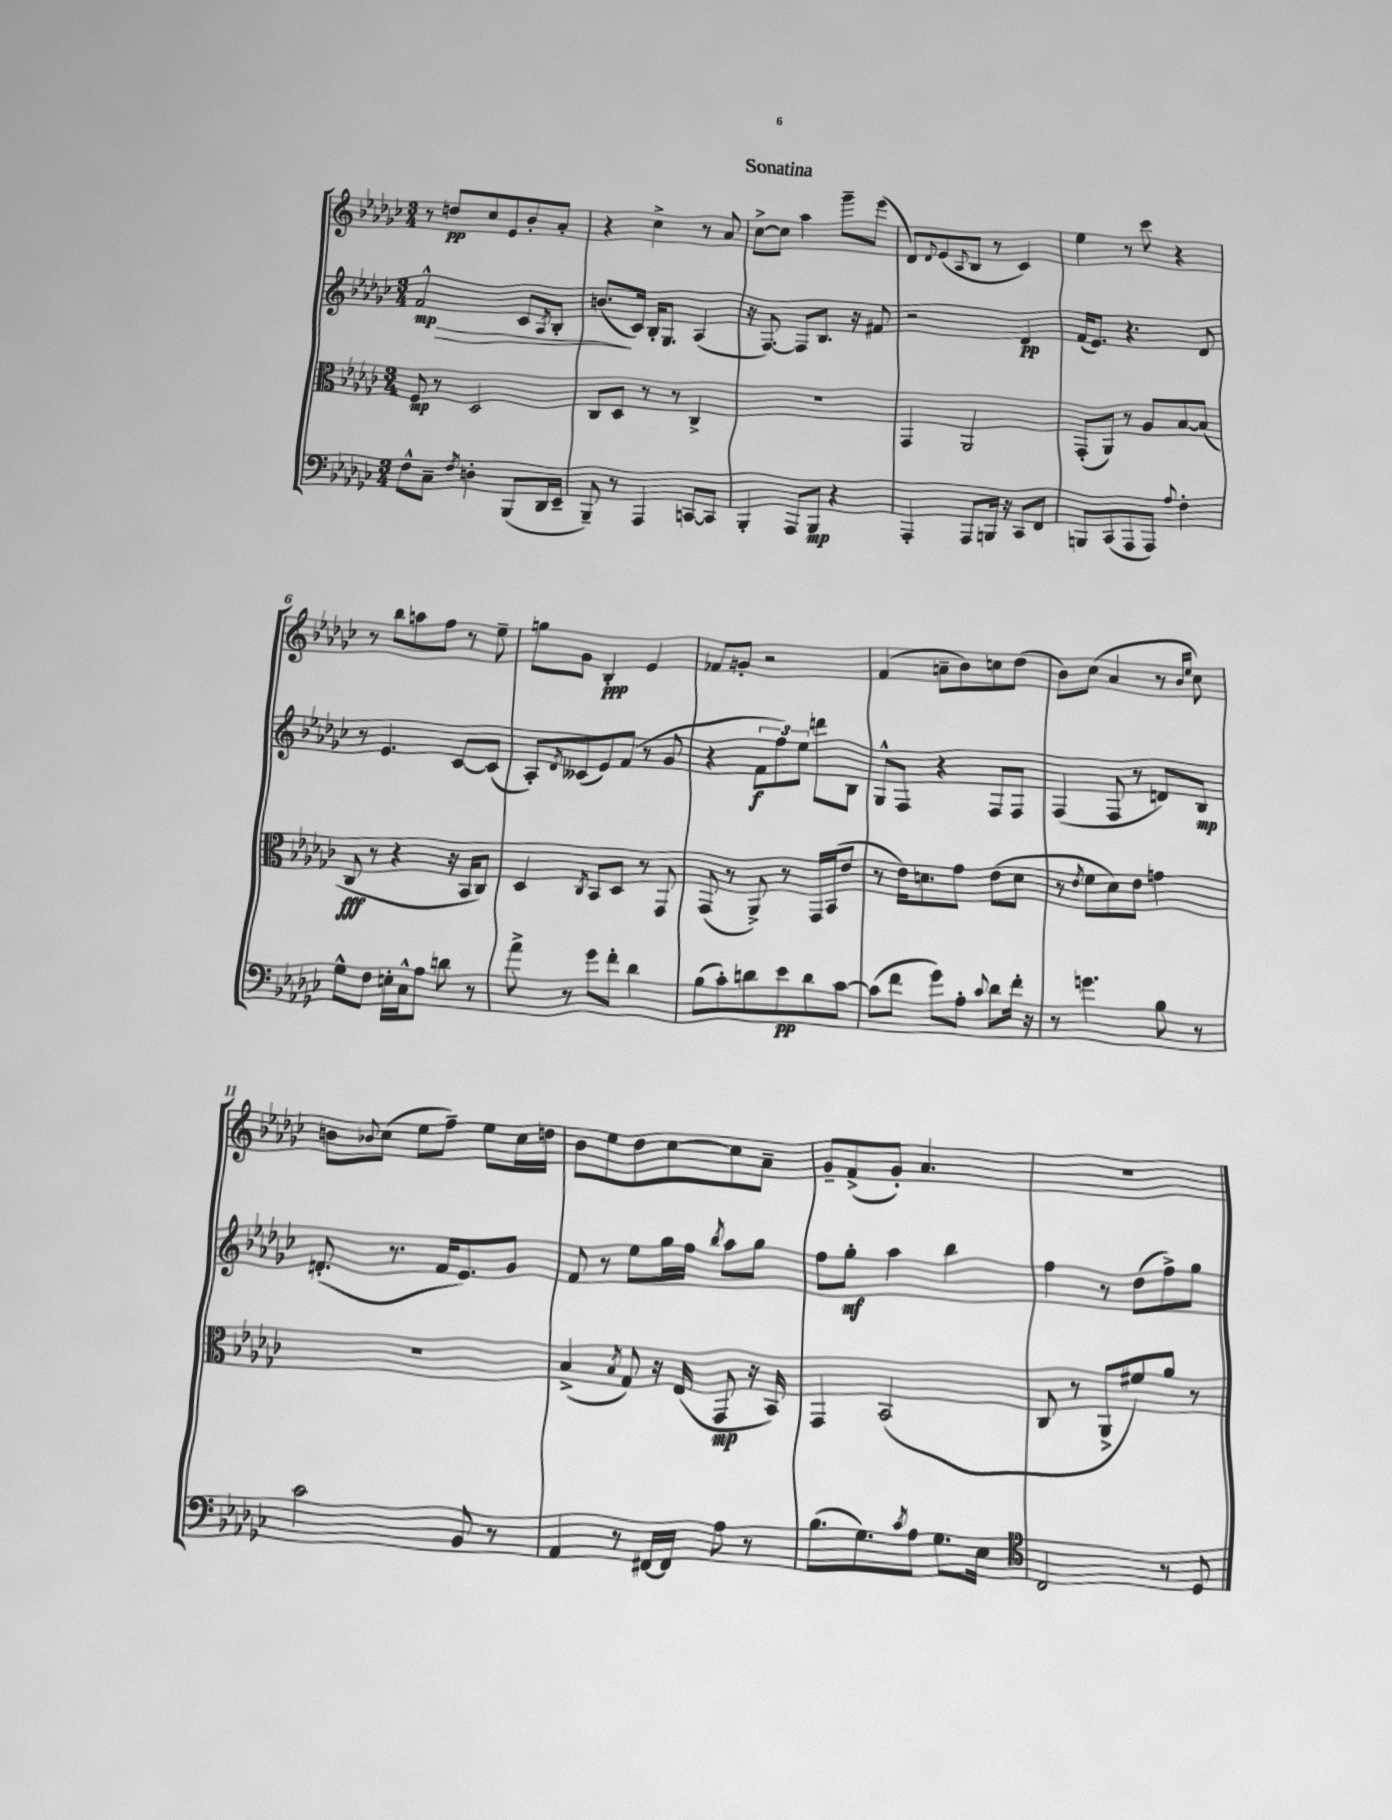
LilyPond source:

\header { title = "Sonatina" }
<<
\new StaffGroup <<
\new Staff = "s0" {
    \clef treble \key ges \major \numericTimeSignature \time 3/4
    r8 d''8\pp ces''8 ees'8 bes'8-. aes'8-. |
    r4 ces''4-> r8 aes'8 |
    ces''8~-> ces''8 aes''4 ges'''8-- ees'''8( |
    des'8) \appoggiatura { des'8 } ees'8( \appoggiatura { aes8 } bes8 r8 ces'4) |
    ees''4 r8 ces'''8 r4 |
    r8 bes''8 a''8 f''8 r8 ees''8-- |
    g''8 ges'8 bes4-.\ppp ees'4 |
    fes'8 g'8-. r2 |
    f'4( a'8-- bes'8) c''8 des''8( |
    bes'8) ces''8( aes'4 r8 \grace { bes'16 ees''16 } ces''8) |
    b'8 \appoggiatura { bes'8 } ces''8( ees''8 f''8--) ees''8 ces''16 d''16 |
    bes'8 ees''8 des''8 ces''8~ ces''8 aes'8-- |
    ges'8-- f'8->( ges'8-.) aes'4. |
    R2. \bar "|." |
}
\new Staff = "s1" {
    \clef treble \key ges \major \numericTimeSignature \time 3/4
    f'2-^\mp\> ces'8 \acciaccatura { aes8 } bes8-. |
    b'8.\!( ces'16) bes16-. ges8. aes4( |
    r16 f8.~) f8 bes8. r16 fis'8 |
    r2 des'4\pp |
    f'16( ees'8.) r4. des'8 |
    r8 ees'4. ces'8~ ces'8( |
    aes8-.) \acciaccatura { des'8 } ceses'8( ees'8) f'8( r8 ges'8 |
    r4 \tuplet 3/2 { f'8\f f''8) ees''8 } d'''8 bes8 |
    ges8-^ f8 r4 f8 f8 |
    f4( f8 r8 d'8) bes8\mp |
    d'8.-.( r8. f'16 ees'8.) ges'8 |
    f'8 r8 ees''8 ges''16 f''16 \acciaccatura { bes''8 } aes''8 ges''8 |
    f''8 ges''8-.\mf aes''4 bes''4 |
    f''4 r8 des''8( f''8->) ges''8 \bar "|." |
}
\new Staff = "s2" {
    \clef alto \key ges \major \numericTimeSignature \time 3/4
    f8\mp r8 des2 |
    ces8 des8 r8 r8 ces4-> |
    R2. |
    ges,4 aes,2 |
    ges,8-.( aes,8) r8 aes8 bes8~ bes8( |
    ces8\fff r8 r4 r16 bes,16 ces8) |
    des4 \acciaccatura { ces8 } bes,8 des8 r8 ges,8 |
    ges,8( r8 aes,8->) r8 ges,16 bes,16( ees'8 |
    r8 ees'16) d'8. ges'8 ees'8( d'8 |
    r8 \acciaccatura { ees'8 } f'8 des'8) ees'8 g'4 |
    R2. |
    bes4->( \acciaccatura { bes8 } ges8) r16 ees16( ges,8\mp r16 bes,16) |
    ges,4 bes,2( |
    ces8 r8 aes,8-> fis'8) aes'8 r8 \bar "|." |
}
\new Staff = "s3" {
    \clef bass \key ges \major \numericTimeSignature \time 3/4
    f8-^ ces8-- \acciaccatura { f8 } d4-. bes,,8( des,16 ees,16-- |
    bes,,8--) r8 aes,,4 c,8~ c,8 |
    bes,,4-. aes,,8 bes,,8\mp r4 |
    aes,,4-. aes,,8 b,,16 r16 ces,8 f,8 |
    b,,8 ces,8( aes,,8 aes,,8) \appoggiatura { aes8 } f4-. |
    ges8-^ f8 e16-. ces16-^ aes8 d'8 r8 |
    aes'8-> r8 ges'8 f'8-. des'4 |
    bes8( ces'8-.) d'8 ees'8\pp d'8 ces'8~ |
    ces'8( f'8 ges'8) aes8-. \appoggiatura { ces'8 } des'8 f'16-. r16 |
    r8 g'4. bes8 r8 |
    ces'2 bes,8 r8 |
    aes,4 r8 fis,16~ fis,16 aes8 r8 |
    bes8.( ges8.) \acciaccatura { ces'8 } aes8 ges8. ees16 |
    \clef tenor ces2 r8 des8 \bar "|." |
}
>>
>>
